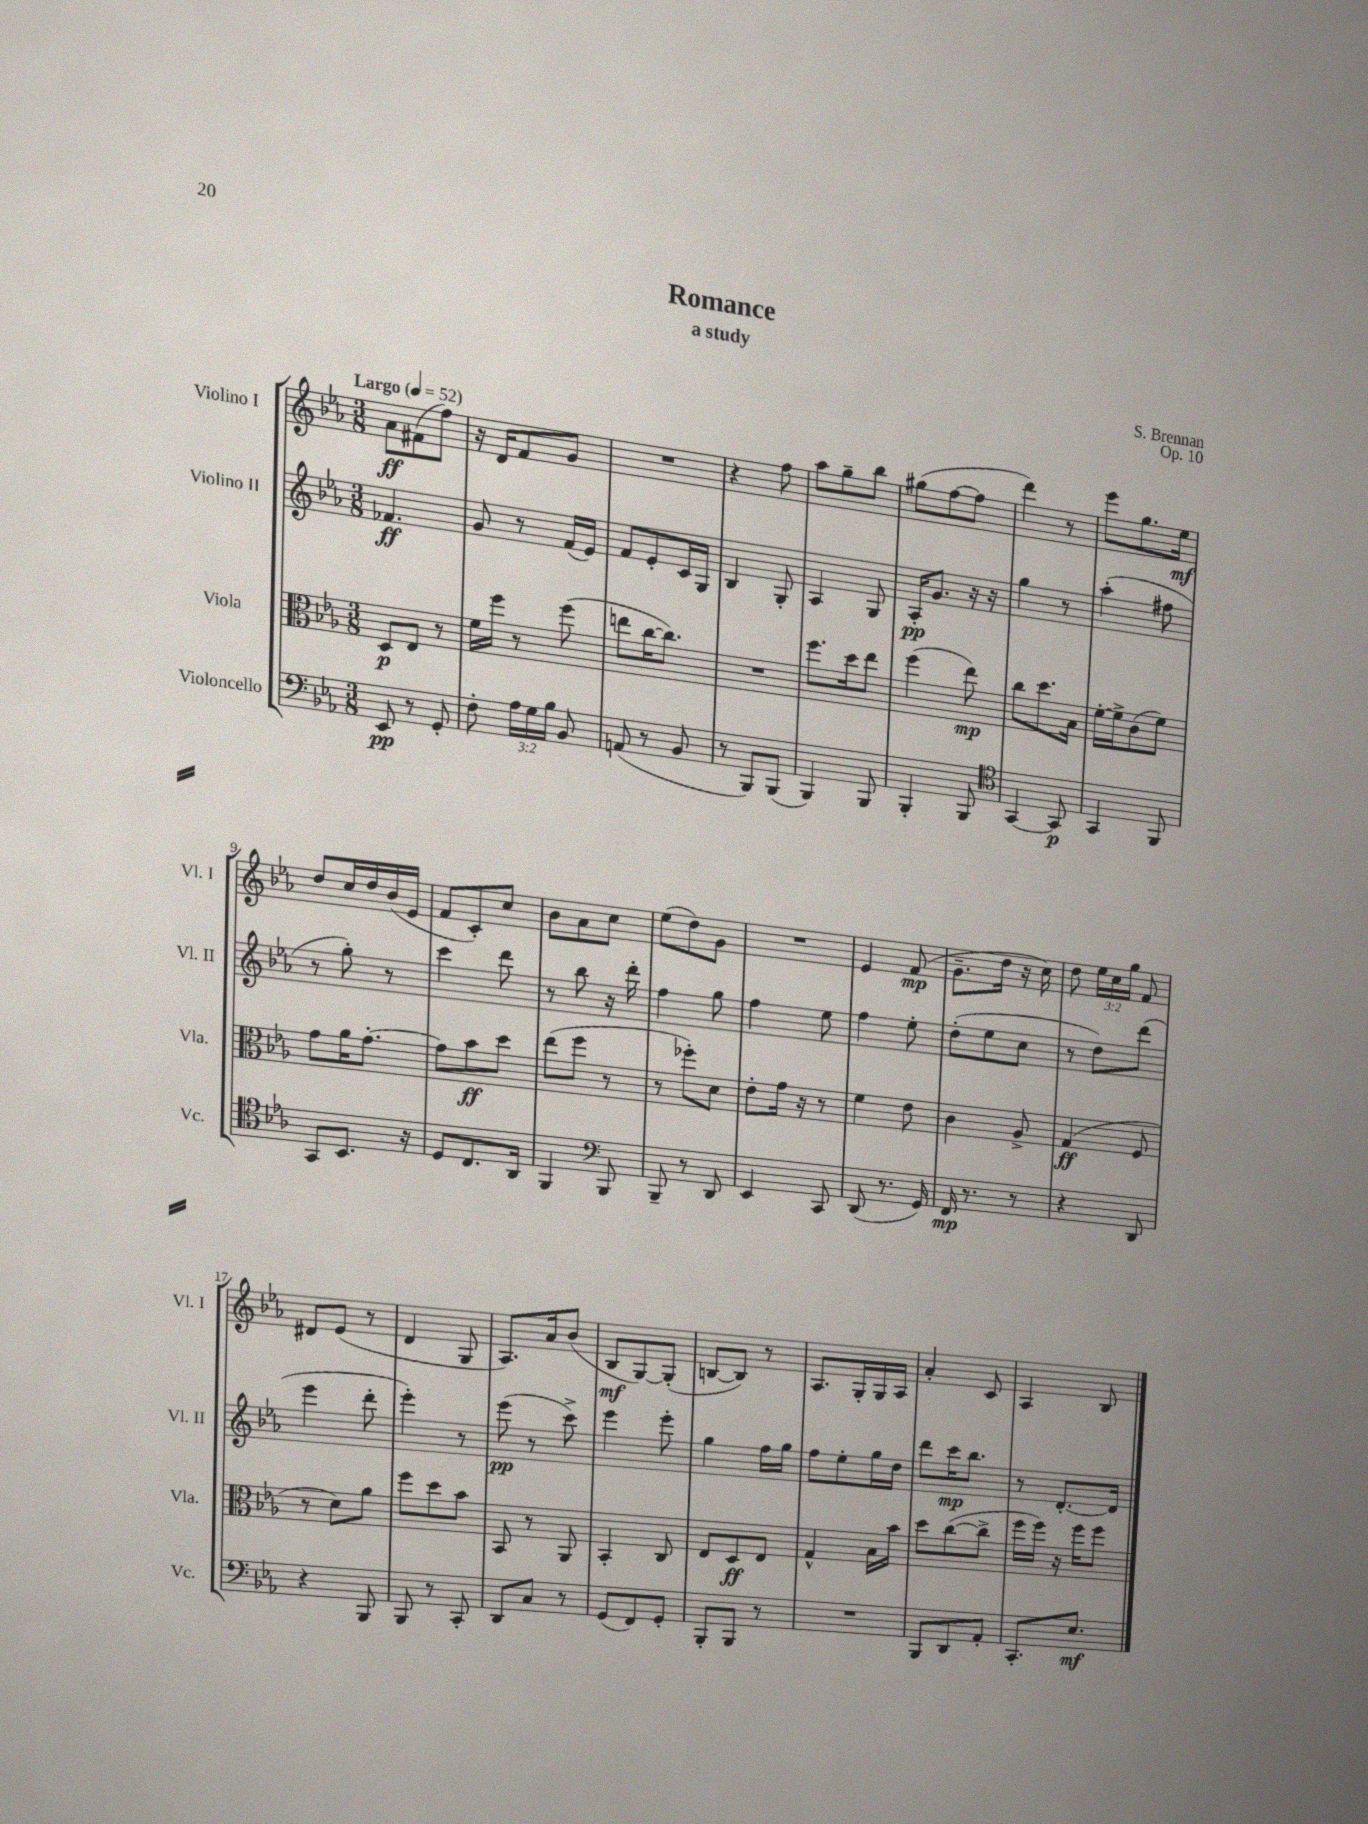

**kern	**kern	**kern	**kern
*staff4	*staff3	*staff2	*staff1
*clefF4	*clefC3	*clefG2	*clefG2
*k[b-e-a-]	*k[b-e-a-]	*k[b-e-a-]	*k[b-e-a-]
*M3/8	*M3/8	*M3/8	*M3/8
*MM52	*MM52	*MM52	*MM52
8EE-/	8D/L	4.f-/	8a-\L
8r	8E-/J	.	(8f#\
8GG'/	8r	.	8ff\J)
=	=	=	=
8F'\	16f\LL	8g/	16r
.	16ff\JJ	.	16d/LK
24A-\LL	8r	8r	8f/
24G\	.	.	.
24B-\JJ	.	.	.
8BB-/	(8ff\	(16f/LL	8g/J
.	.	16e-/JJ)	.
=	=	=	=
(8AA/	8ee\L	8f/L	4.r
8r	[16cc\K	8e-'/	.
.	8.cc\]J)	.	.
8BB-/	.	16c/L	.
.	.	16G/JJ	.
=	=	=	=
8r	4.r	4B-/	4r
8BBB-/L)	.	.	.
(8BBB-/J	.	8G'/	8ff\
=	=	=	=
4BBB-/)	8.ff\L	4A-/	8aa-\L
.	.	.	8gg~\
.	16dd\k	.	.
8BBB-/	8ee-\J	8G/	8bb-\J
=	=	=	=
4BBB-'/	(4ff\	16A-'/LK	(8gg#\L
.	.	8.g/J	.
.	.	.	[8ff\
8BBB-/	8ee-\)	16r	8ff\]J
.	.	16r	.
=	=	=	=
*clefC4	*	*	*
[4GG/	8cc\L	4gg\	4ddd\)
.	8.dd\	.	.
8GG/]	.	8r	8r
.	16B-\Jk	.	.
=	=	=	=
4GG/	[16f'\LL	(4aa-'\	8eee-\L
.	16f^\]J	.	.
.	(8c\	.	8.gg\
8FF/	8f\J)	8ff#\	.
.	.	.	16ee-\Jk
=	=	=	=
8GG/L	8g\L	8r	8dd/L
8.BB-/J	16a-\K	8gg'\)	16cc/L
.	[8.g'\J	.	16dd/
.	.	8r	(16b-/
16r	.	.	16e-/JJ
=	=	=	=
8D/L	8g\]L	4ccc\	8f/L
8.C/	8b-\	.	8c'/)
.	8dd\J	8ddd\	8cc/J
16AA-/Jk	.	.	.
=	=	=	=
4FF/	(8ee-\L	8r	8b-\L
.	8ff\J	8bb-\	8a-\
*clefF4	*	*	*
8BBB-/	8r	16r	8cc\J
.	.	16ddd'\	.
=	=	=	=
8BBB-~/	8r	4ff\	(8ee-\L
8r	8ff-'\L)	.	8dd\)
8DD/	8d\J	8gg\	8g\J
=	=	=	=
4EE-/	8e-'\L	4ff\	4.r
.	16g\Jk	.	.
.	16r	.	.
8CC/	8r	8ee-\	.
=	=	=	=
(8DD/	4f\	4ff\	4e-/
8.r	.	.	.
.	8e-\	8ee-'\	(8f/
16GG/)	.	.	.
=	=	=	=
16FF/	4c\	(8dd'\L	8.g~\L
8.r	.	.	.
.	.	8ee-\	.
.	.	.	16dd\Jk
8r	8A-^/	8cc\J	16r
.	.	.	16cc\)
=	=	=	=
4r	(4G/	8r	8dd\
.	.	8dd\L)	24ee-\LL
.	.	.	24cc\
.	.	.	24gg\JJ
8DD/	8F/	(8ddd\J	8f/
=	=	=	=
4r	8r	4eee-\	8d#/L
.	8d\L)	.	(8e-/J
8BBB-/	8a-\J	8ddd'\	8r
=	=	=	=
8BBB-/	8ff\L	4eee-'\)	4d/
8r	8dd\	.	.
8CC'/	8b-\J	8r	8G/
=	=	=	=
8DD/L	8BB-/	(8eee-\	8.A-/L)
8C/J	8r	8r	.
.	.	.	16a-/k
8r	8AA-/	8ccc^\)	(8b-/J
=	=	=	=
(8GG/L	4BB-'/	4eee-\	8B-/L
8FF/)	.	.	[8G/)
8GG'/J	8C/	8eee-'\	(8G'/]J
=	=	=	=
8BBB-'/L	8E-/L	4gg\	[8B/L
8BBB-/J	8D/	.	8B/]J)
8r	8E-/J	16ff\LL	8r
.	.	16gg\JJ	.
=	=	=	=
4.r	4G^^/	8ff\L	8.A-/L
.	.	8ee-'\	.
.	.	.	16G'/L
.	16B-\LL	16gg\L	16G/
.	16b-\JJ	16dd\JJ	16A-/JJ
=	=	=	=
8BBB-/L	8dd\L	8ddd\L	4a-'/
8DD/	([8cc\	16ccc\K	.
.	.	8.bb-\J	.
8AA-'/J	8cc^\]J	.	8c/
=	=	=	=
8.CC'/L	16ff\LL	8r	4A-/
.	16ff\JJ)	.	.
.	16r	[8.d'/L	.
8.E-/J	16ff\LK	.	.
.	8ff\J	.	8B-/
.	.	16d/]Jk	.
==	==	==	==
*-	*-	*-	*-
